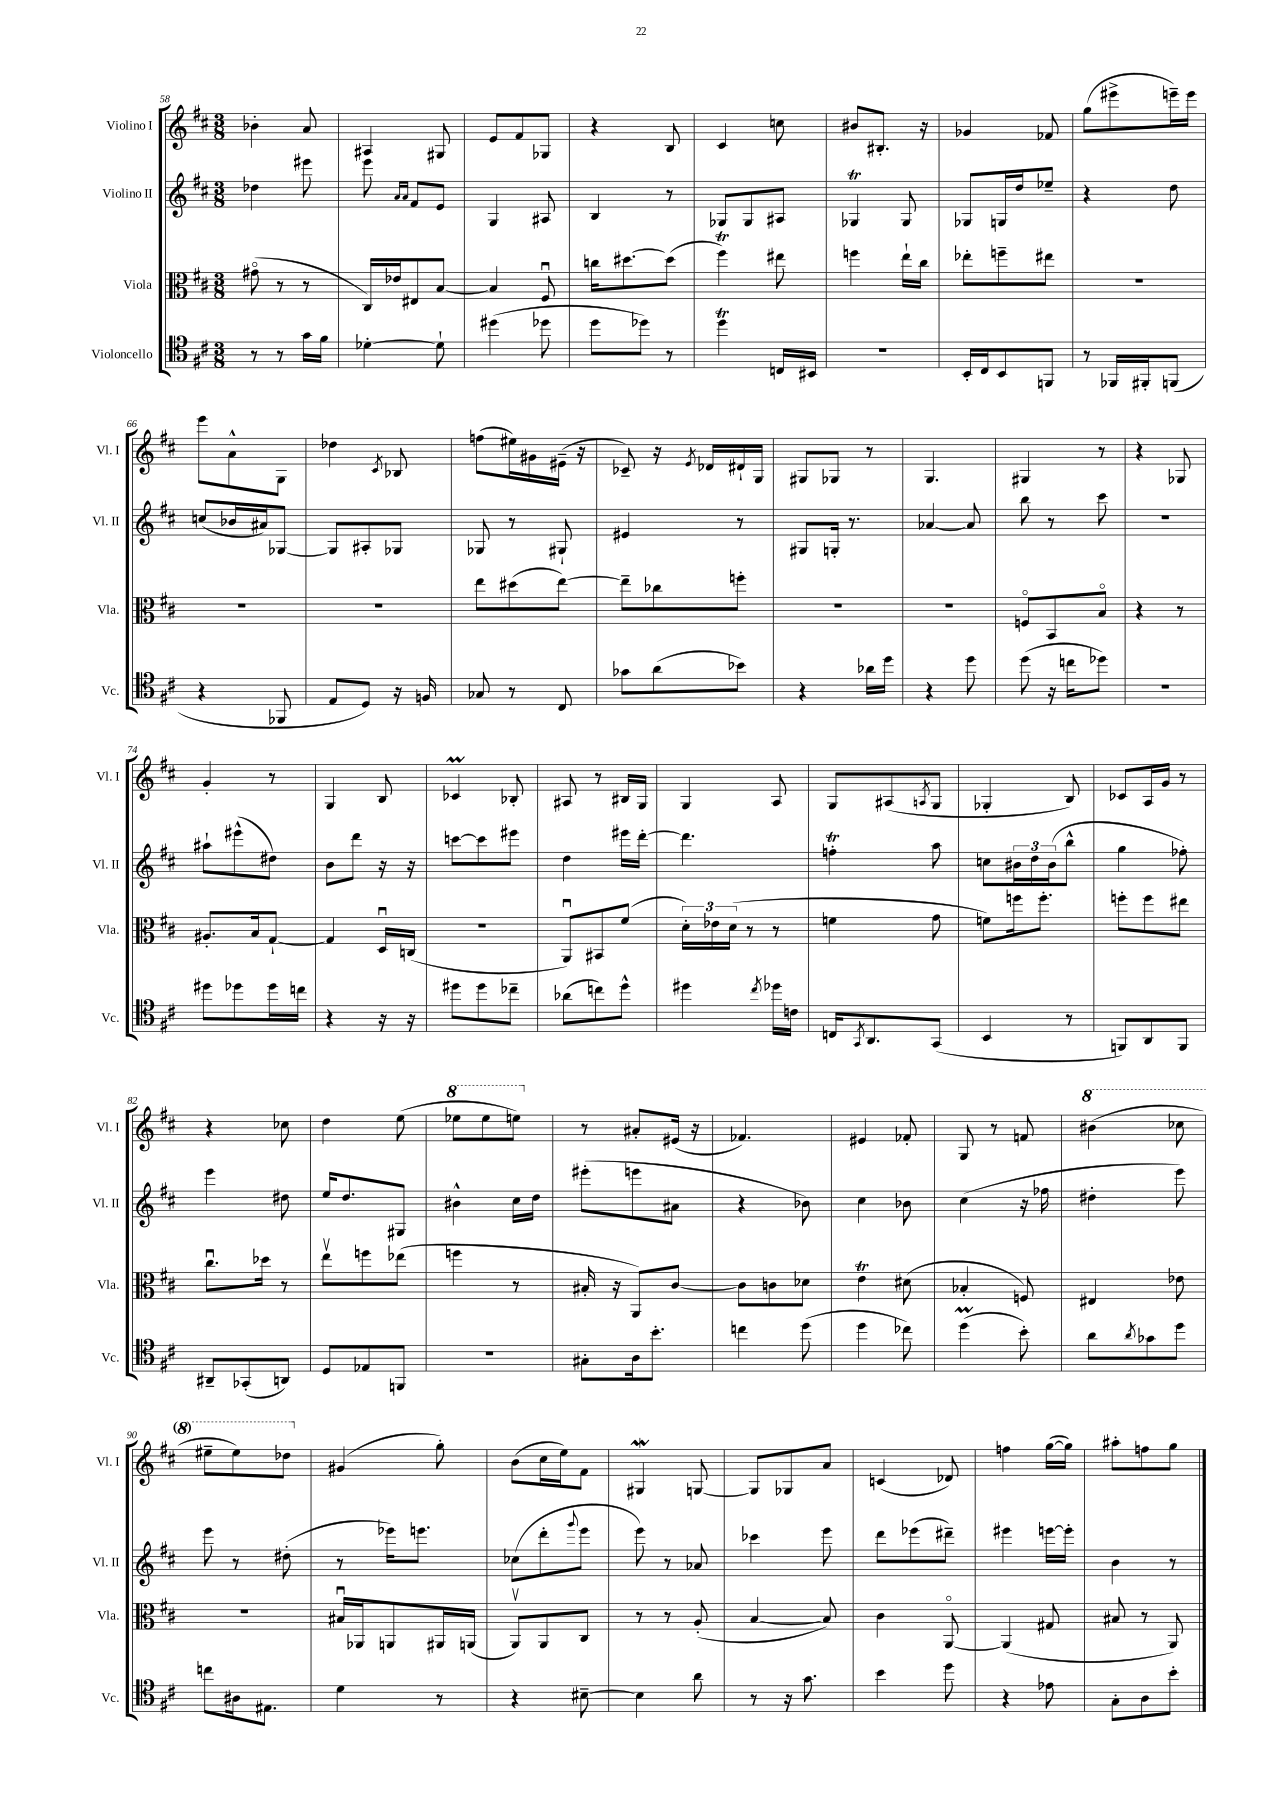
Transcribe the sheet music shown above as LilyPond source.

<<
\new StaffGroup <<
\new Staff = "s0" \with { instrumentName = "Violino I" shortInstrumentName = "Vl. I" } {
    \clef treble \key d \major \numericTimeSignature \time 3/8
    bes'4-. a'8 |
    ais4 gis8 |
    e'8 fis'8 ges8 |
    r4 b8 |
    cis'4 c''8 |
    bis'8 bis8.-. r16 |
    ges'4 fes'8 |
    g''8( eis'''8-> e'''16--) e'''16 |
    e'''8 a'8-^ g8 |
    des''4 \acciaccatura { cis'8 } bes8 |
    f''8( eis''16) gis'16 eis'16--( r16 |
    ces'8--) r16 \acciaccatura { e'8 } des'16 dis'16-! g16 |
    gis8 ges8 r8 |
    g4. |
    gis4 r8 |
    r4 ges8 |
    g'4-. r8 |
    g4 b8 |
    ces'4\prall bes8-. |
    ais8 r8 bis16 g16 |
    g4 a8 |
    g8 ais8( \acciaccatura { a8 } g8 |
    ges4-. b8) |
    ces'8 a16 g'16 r8 |
    r4 ces''8 |
    d''4 e''8( |
    \ottava #1 ees'''8 ees'''8 e'''8) \ottava #0 |
    r8 ais'8-. eis'16( r16 |
    fes'4.) |
    eis'4 fes'8-. |
    g8 r8 f'8 |
    \ottava #1 bis''4( ces'''8 |
    eis'''8-- eis'''8) des'''8 \ottava #0 |
    gis'4( g''8-.) |
    b'8( cis''16 e''16) fis'8 |
    gis4\mordent g8~ |
    g8 ges8 a'8 |
    c'4( des'8) |
    f''4 g''16~( g''16) |
    ais''8-. f''8 g''8 \bar "|." |
}
\new Staff = "s1" \with { instrumentName = "Violino II" shortInstrumentName = "Vl. II" } {
    \clef treble \key d \major \numericTimeSignature \time 3/8
    des''4 eis'''8 |
    e'''8 \grace { a'16 a'16 } fis'8 e'8 |
    g4 ais8 |
    b4 r8 |
    ges8 ges8 ais8 |
    ges4\trill ges8 |
    ges8 g16 d''16 ees''8-- |
    r4 d''8 |
    c''8( bes'16 ais'16) ges8~ |
    ges8 ais8-. ges8 |
    ges8 r8 gis8-! |
    eis'4 r8 |
    gis8 g16-. r8. |
    aes'4~ aes'8 |
    b''8 r8 cis'''8 |
    R4. |
    ais''8-! eis'''8-^( dis''8) |
    b'8 d'''8 r16 r16 |
    c'''8~ c'''8 eis'''8 |
    d''4 eis'''16 d'''16~-. |
    d'''4. |
    f''4-.\trill a''8 |
    c''8 \tuplet 3/2 { bis'16 d''16 bis'16( } b''8-^ |
    g''4 fes''8-.) |
    e'''4 dis''8 |
    e''16 d''8. gis8 |
    bis'4-^ cis''16 d''16 |
    eis'''8-.( e'''8 ais'8 |
    r4 bes'8) |
    cis''4 bes'8 |
    cis''4( r16 fes''16 |
    dis''4-. e'''8) |
    e'''8 r8 dis''8-.( |
    r8 ees'''16) e'''8. |
    ces''8( d'''8-. \appoggiatura { g'''8 } e'''8 |
    e'''8) r8 aes'8 |
    ces'''4 e'''8 |
    d'''8 ees'''8( dis'''8--) |
    eis'''4 e'''16~ e'''16-. |
    b'4 r8 \bar "|." |
}
\new Staff = "s2" \with { instrumentName = "Viola" shortInstrumentName = "Vla." } {
    \clef alto \key d \major \numericTimeSignature \time 3/8
    gis'8\flageolet( r8 r8 |
    cis16) ees'16 eis8 b8~ |
    b4 fis8\downbow |
    c''16 dis''8.~ dis''8( |
    fis''4\trill) eis''8 |
    f''4 e''16-! cis''16 |
    ees''8-. f''8-- eis''8 |
    R4. |
    R4. |
    R4. |
    e''8 dis''8( e''8~) |
    e''8-- ces''8 f''8-. |
    R4. |
    R4. |
    f8\flageolet b,8 b8\flageolet |
    r4 r8 |
    ais8.-. b16 g8~-! |
    g4 d16\downbow c16( |
    R4. |
    a,8\downbow) bis,8 fis'8( |
    \tuplet 3/2 { d'16-.) ees'16 d'16( } r8 r8 |
    f'4 g'8 |
    f'8) f''16 f''8.-. |
    f''8-. f''8 eis''8 |
    cis''8.\downbow des''16 r8 |
    e''8\upbow f''8 ees''8( |
    f''4 r8 |
    bis16-. r16 a,8) cis'8~ |
    cis'8 c'8 des'8 |
    e'4\trill dis'8( |
    bes4-. f8) |
    eis4 ees'8 |
    R4. |
    bis16\downbow aes,16 a,8 ais,16 a,16( |
    a,8\upbow) a,8 cis8 |
    r8 r8 a8-.( |
    b4~ b8) |
    cis'4 a,8~\flageolet |
    a,4( gis8 |
    bis8 r8 a,8) \bar "|." |
}
\new Staff = "s3" \with { instrumentName = "Violoncello" shortInstrumentName = "Vc." } {
    \clef tenor \key d \major \numericTimeSignature \time 3/8
    r8 r8 g'16 fis'16 |
    des'4~-. des'8-! |
    dis''4( des''8 |
    d''8 des''8) r8 |
    d''4\trill c16 bis,16 |
    R4. |
    b,16-. cis16 b,8 f,8 |
    r8 fes,16 fis,16-. f,8( |
    r4 fes,8 |
    e8 d8) r16 f16 |
    ges8 r8 cis8 |
    ges'8 a'8( bes'8) |
    r4 aes'16 d''16 |
    r4 d''8 |
    d''8( r16 c''16 des''8) |
    R4. |
    dis''8 des''8 des''16 c''16 |
    r4 r16 r16 |
    dis''8 dis''8 ces''8-- |
    aes'8( c''8) d''8-^ |
    dis''4 \acciaccatura { cis''8 } des''16 c'16 |
    c16 \acciaccatura { g,8 } a,8. g,8( |
    b,4 r8 |
    f,8) a,8 f,8 |
    ais,8-- ges,8-.( a,8) |
    d8 ees8 f,8 |
    R4. |
    gis8-. a16 b'8.-. |
    c''4 d''8( |
    d''4 ces''8) |
    d''4\prall( b'8-.) |
    a'8 \acciaccatura { a'8 } ges'8 d''8 |
    c''8 ais16 eis8. |
    d'4 r8 |
    r4 bis8~-- |
    bis4 a'8 |
    r8 r16 g'8. |
    b'4 d''8 |
    r4 ees'8 |
    g8-. a8 b'8-. \bar "|." |
}
>>
>>
\layout { \context { \Score currentBarNumber = #58 } }
